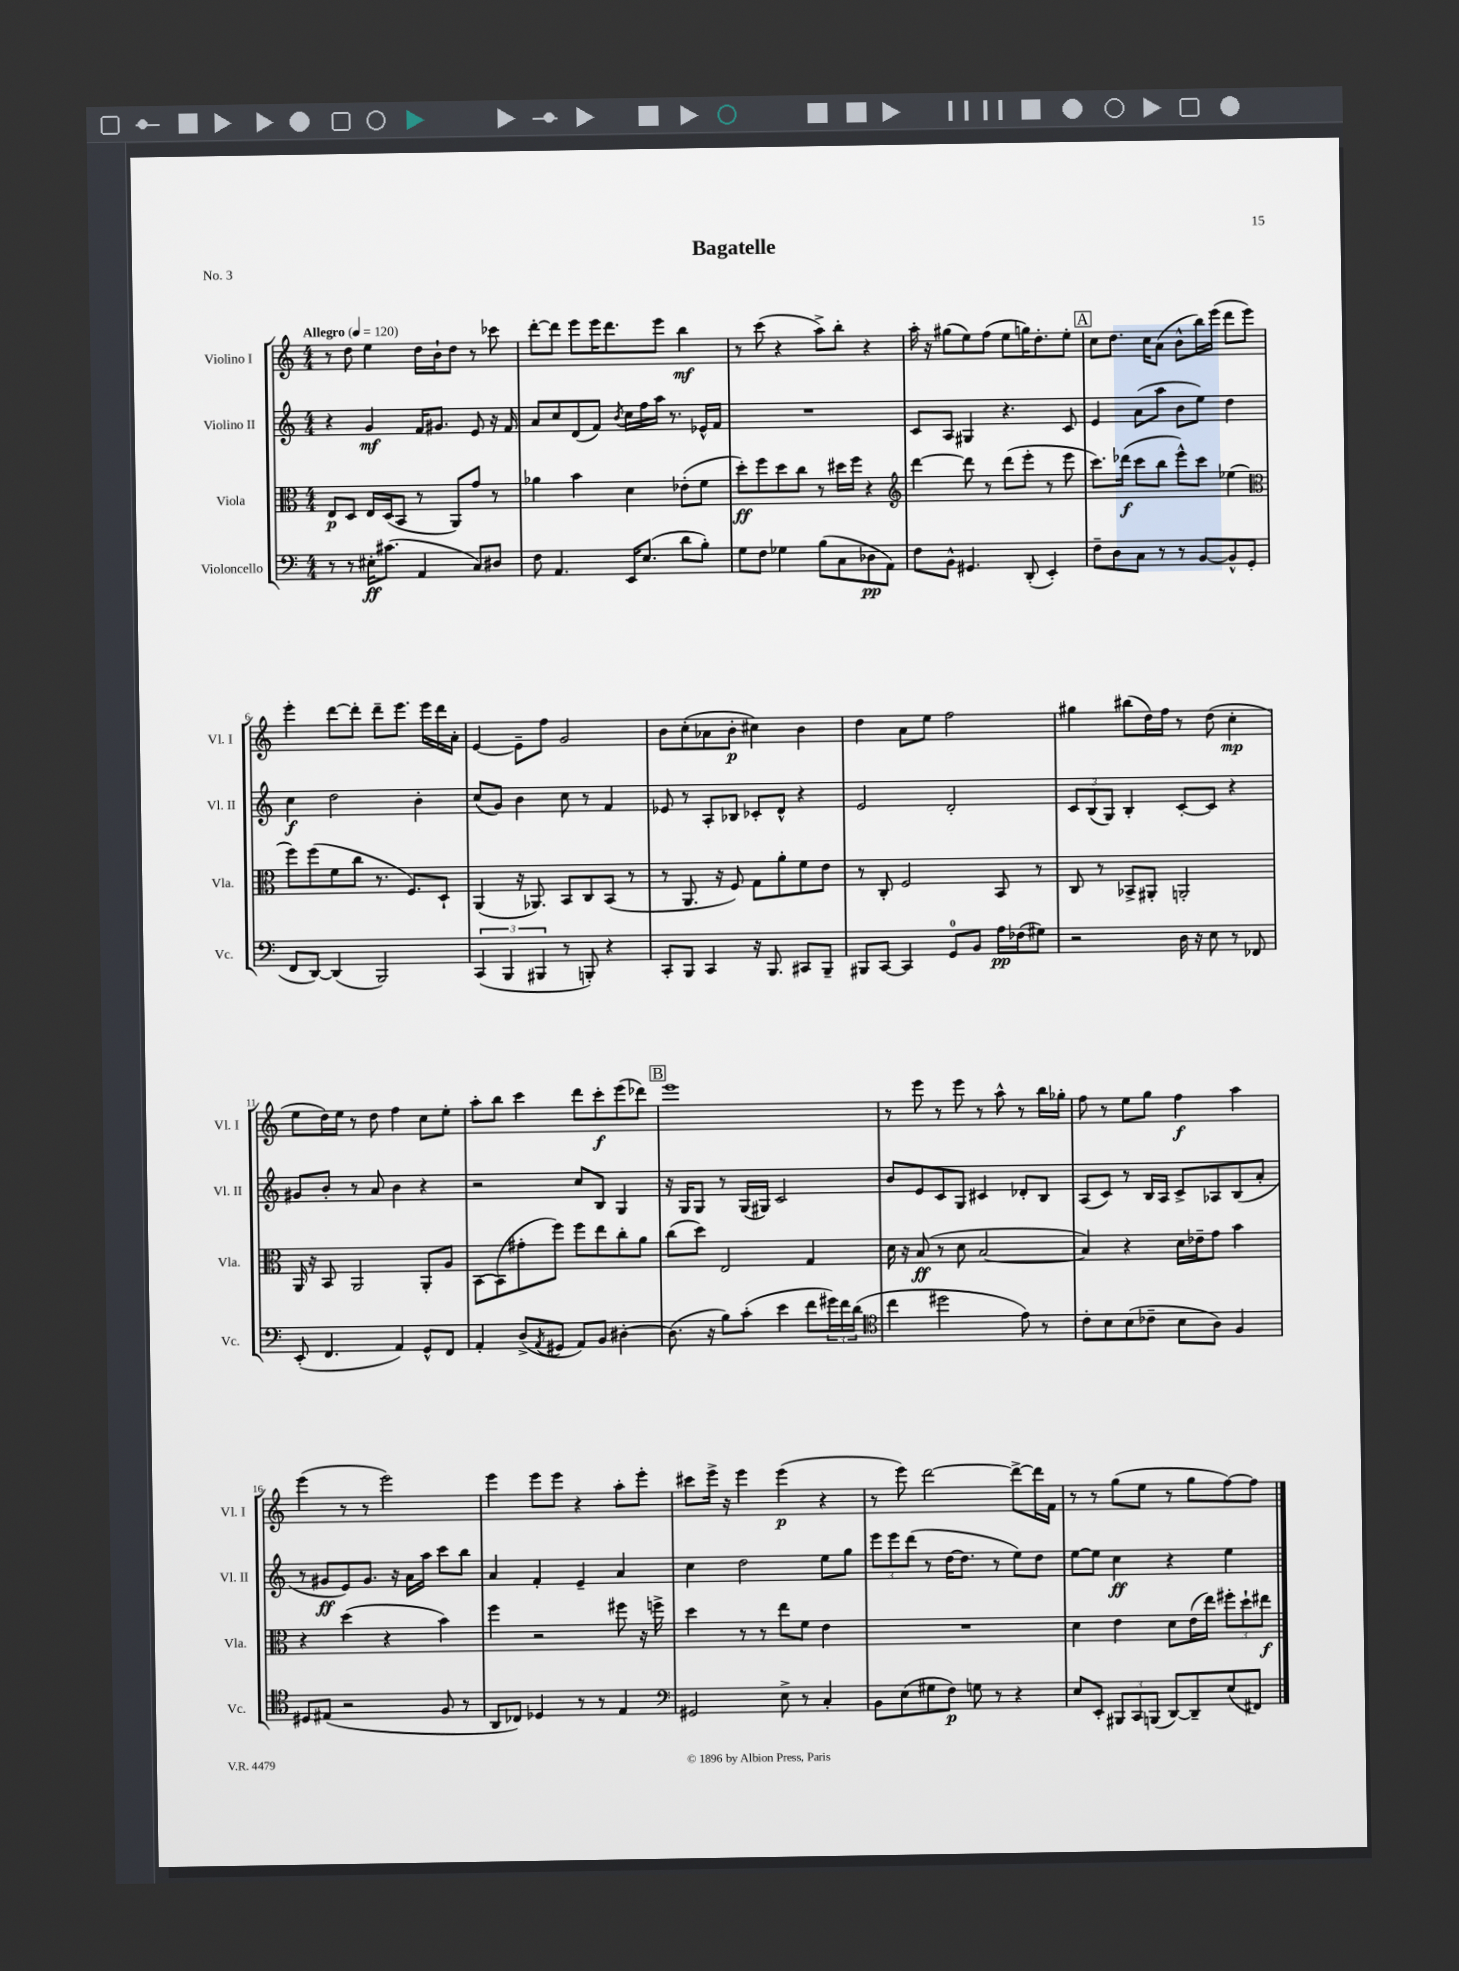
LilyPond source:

\header { title = "Bagatelle" piece = "No. 3" }
<<
\new StaffGroup <<
\new Staff = "s0" \with { instrumentName = "Violino I" shortInstrumentName = "Vl. I" } {
    \clef treble \key c \major \numericTimeSignature \time 4/4 \tempo "Allegro" 4 = 120
    r8 d''8 e''4 d''16 b'16-! d''8 r8 ces'''8 |
    d'''8~-. d'''8 e'''8 e'''16 d'''8. e'''8 b''4\mf |
    r8 c'''8( r4 a''8->) b''8-. r4 |
    a''16-. r16 gis''8( e''8) f''8( e''8 g''16) d''8.-. e''8-. |
    \mark \markup { \box "A" } c''8 d''8. c''16 a'8( b'8-^ b''16) e'''16( d'''8 e'''8) |
    e'''4-. d'''8~ d'''8-. d'''8-- e'''8. e'''16 d'''16 a'16-. |
    e'4~ e'8-- f''8 g'2 |
    b'8 c''8-.( aes'8 b'8-.\p cis''4) b'4 |
    d''4 a'8 e''8 f''2 |
    gis''4 bis''8( d''16) f''16 r8 d''8( c''4-.\mp |
    e''8 d''16) e''16 r8 d''8 f''4 c''8 e''8-. |
    a''8-. b''8 c'''4 d'''8 c'''8-.\f e'''8( des'''8) |
    \mark \markup { \box "B" } e'''1 |
    r8 e'''8 r8 e'''8 r8 a''8-^ r8 b''16 ges''16-. |
    f''8 r8 e''8 g''8 f''4\f a''4 |
    e'''4( r8 r8 e'''2) |
    e'''4 e'''8 e'''8 r4 a''8-. e'''8-. |
    cis'''8 e'''16-> r16 e'''4 e'''4\p( r4 |
    r8 e'''8) d'''2~ d'''8~-> d'''16 f'16 |
    r8 r8 g''8( e''8 r8 g''8 f''8~) f''8 \bar "|." |
}
\new Staff = "s1" \with { instrumentName = "Violino II" shortInstrumentName = "Vl. II" } {
    \clef treble \key c \major \numericTimeSignature \time 4/4
    r4 g'4\mf f'16 gis'8. e'8 r16 f'16 |
    a'8 c''8 d'8( f'8) \acciaccatura { b'8 } c''16 f''16 a''16 r8. ees'16-^ f'16 |
    R1 |
    c'8 a8 gis4 r4. c'8 |
    \mark \markup { \box "A" } e'4 a'8( a''8 b'8 e''8) d''4 |
    c''4\f d''2 b'4-. |
    c''8( g'8) b'4 c''8 r8 f'4 |
    ees'8 r8 a8-. bes8 ces'8-. d'8-^ r4 |
    e'2 d'2-. |
    \tuplet 3/2 { c'8 b8( g8) } b4-. c'8~-. c'8 r4 |
    gis'8 b'8-. r8 a'8 b'4 r4 |
    r2 c''8 b8 g4 |
    \mark \markup { \box "B" } r16 g16 g8 r8 g16( gis16) c'2 |
    b'8 e'8 c'8 g8 cis'4 des'8-. b8 |
    a8( c'8) r8 b16 a16 c'8-> aes8 b8( a'8-. |
    r8 gis'8\ff e'8) gis'8. r16 a'16 a''16 c'''8 b''8 |
    a'4 f'4-. e'4-- a'4 |
    c''4 d''2 e''8 g''8 |
    \tuplet 3/2 { e'''8 e'''8 d'''8( } r8 d''16~ d''8. r8 e''8) d''8 |
    e''8~ e''8 c''4\ff r4 e''4 \bar "|." |
}
\new Staff = "s2" \with { instrumentName = "Viola" shortInstrumentName = "Vla." } {
    \clef alto \key c \major \numericTimeSignature \time 4/4
    e8\p d8 e16 d16( b,8 r8 a,8) g'8 r8 |
    aes'4 b'4 d'4 ees'8-.( f'8 |
    d''8-.\ff) f''8 d''8 c''8 r8 dis''16 f''16 r4 |
    \clef treble d'''4~ d'''8 r8 d'''8( e'''8-. r8 e'''8 |
    \mark \markup { \box "A" } c'''8.) des'''16\f( c'''8 b''8 e'''8-^) c'''8 ees''4( |
    \clef alto f''8) f''8( f'8 c''8 r8. f8.) d8-! |
    a,4( r16 aes,8.) b,8 c8 b,8( r8 |
    r8 a,8. r16 f8) g8 a'8-. f'8 e'8 |
    r8 c8-. f2 b,8 r8 |
    c8 r8 bes,8-> ais,8-. a,2-. |
    a,16 r16 b,8 a,2 a,8-. a8 |
    b,8~ b,8( gis'8-. f''8) f''8 e''8 c''8-. a'8 |
    \mark \markup { \box "B" } c''8( d''8) e2 g4 |
    d'16 r16 b8\ff( r8 d'8 b2~ |
    b4) r4 d'16 ees'16-- g'8 b'4 |
    r4 d''4( r4 b'4) |
    f''4 r2 fis''8 r16 f''16-> |
    d''4 r8 r8 e''8 f'8 e'4 |
    R1 |
    d'4 e'4 d'8 e'16( e''16) \tuplet 3/2 { fis''8-. d''8-! eis''8\f } \bar "|." |
}
\new Staff = "s3" \with { instrumentName = "Violoncello" shortInstrumentName = "Vc." } {
    \clef bass \key c \major \numericTimeSignature \time 4/4
    r8 r8 eis16-.\ff cis'8.( a,4 c8) dis8 |
    f8 a,4. e,16 e8.( d'8 b8-.) |
    g8 f8 ges4 b8( c8 des8\pp a,8) |
    f8 b,8-^ gis,4. d,8-.( e,4-.) |
    \mark \markup { \box "A" } f8-- d8 c8 r8 r8 b,8~ b,8-^ g,8( |
    f,8 d,8~) d,4( b,,2) |
    \tuplet 3/2 { c,4( b,,4 bis,,4 } r8 b,,8-.) r4 |
    c,8-. b,,8 c,4 r16 b,,8. cis,8 b,,8-- |
    bis,,8 c,8~ c,4 g,8-0 b,8 a16\pp fes16( gis8) |
    r2 d16 r16 e8 r8 fes,8 |
    e,8-.( f,4. a,4) g,8-^ f,8 |
    a,4-. d8->( \acciaccatura { a,8 } gis,8 a,8) b,8 dis4~-. |
    \mark \markup { \box "B" } dis8.( r16 b8) c'8-.( e'4 f'8 \tuplet 3/2 { gis'16) f'16 d'16( } |
    \clef tenor c''4 dis''2 e'8) r8 |
    c'8-. b8 b8( ces'8-- b8 a8) f4 |
    dis8 eis8( r2 f8 r8 |
    a,8 ces8) des4 r8 r8 e4 |
    \clef bass gis,2 e8-> r8 c4-. |
    b,8 e8( gis8 f8\p) g8 r8 r4 |
    e8 e,8-. \tuplet 3/2 { bis,,8 c,8 b,,8( } d,8~) d,8-- e8( fis,8) \bar "|." |
}
>>
>>
